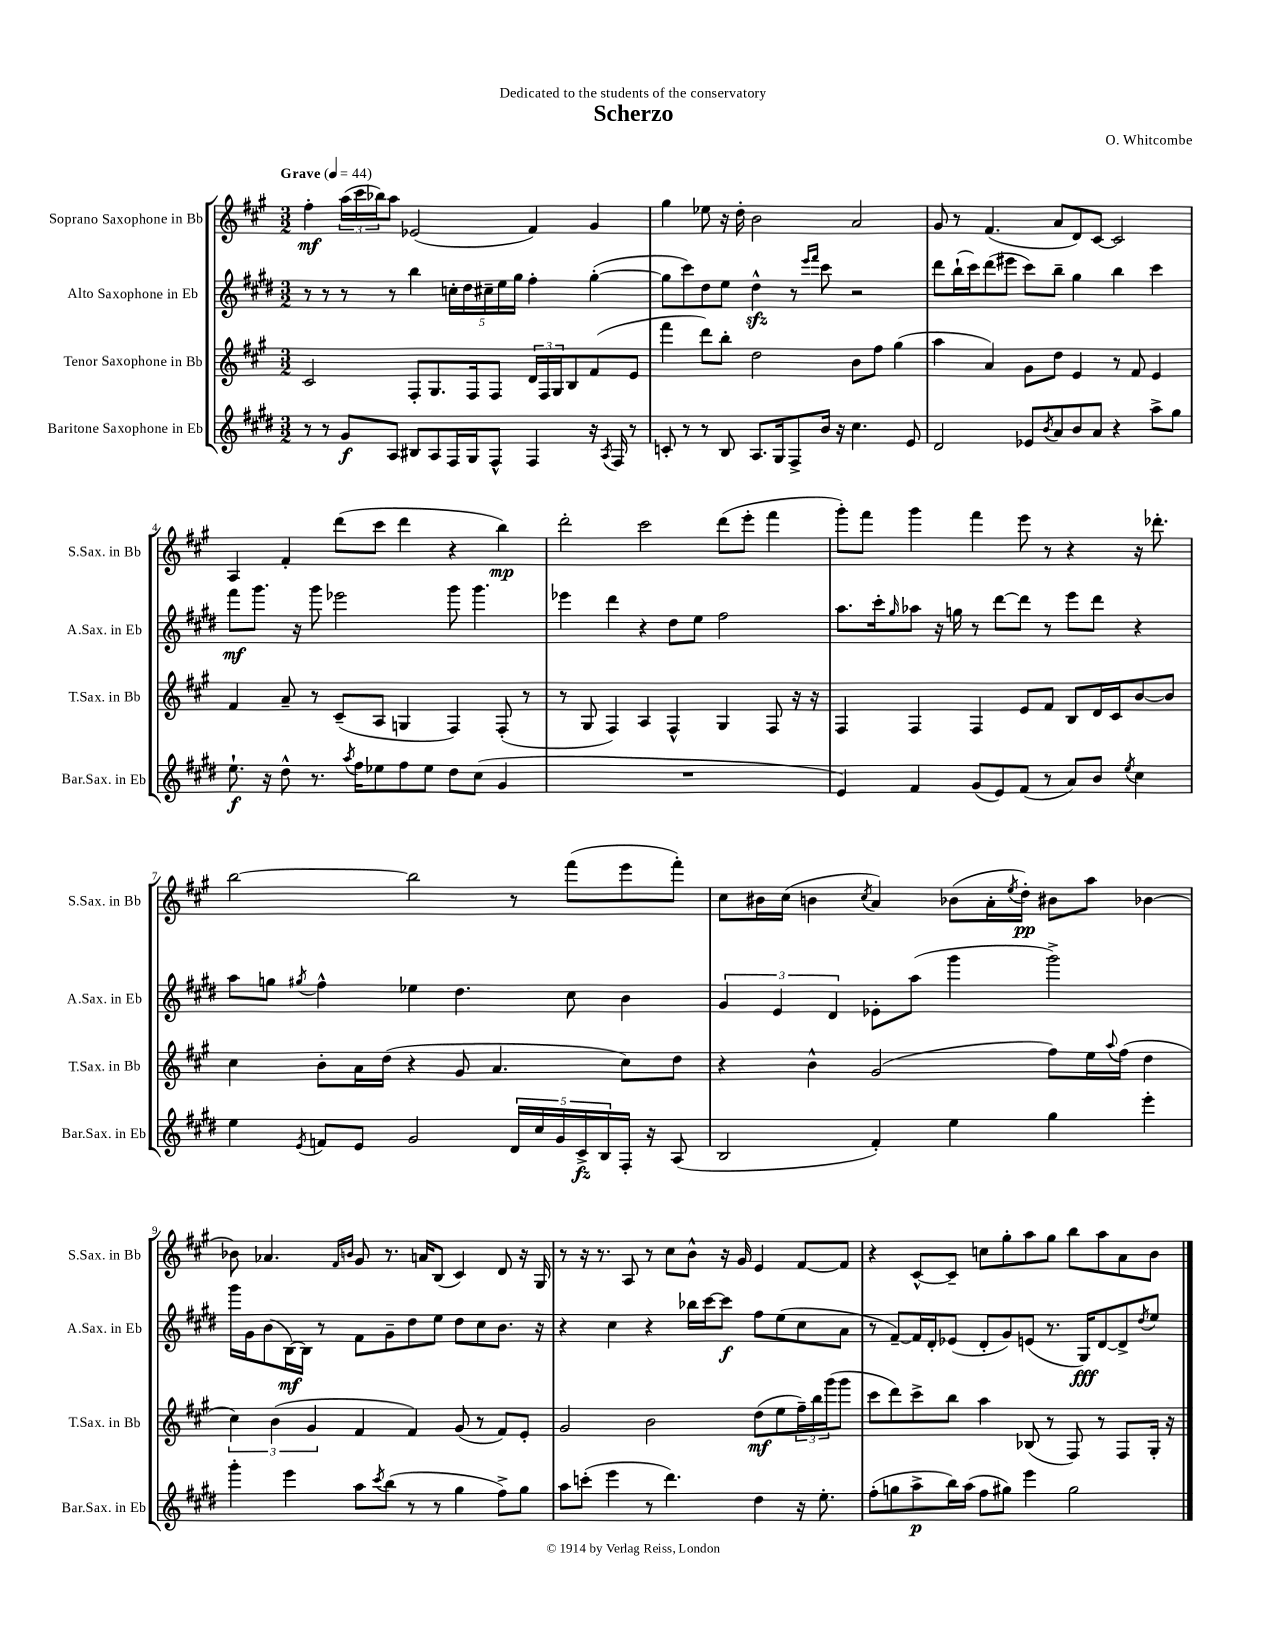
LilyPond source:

\header { title = "Scherzo" composer = "O. Whitcombe" dedication = "Dedicated to the students of the conservatory" }
<<
\new StaffGroup <<
\new Staff = "s0" \with { instrumentName = "Soprano Saxophone in Bb" shortInstrumentName = "S.Sax. in Bb" } {
    \clef treble \key a \major \numericTimeSignature \time 3/2 \tempo "Grave" 4 = 44
    fis''4-.\mf \tuplet 3/2 { a''16( cis'''16 bes''16) } a''8 ees'2( fis'4) gis'4 |
    gis''4 ees''8 r16 d''16-. b'2 a'2 |
    gis'8 r8 fis'4.( a'8 d'8) cis'8~ cis'2 |
    a4 fis'4-. d'''8( cis'''8 d'''4 r4 b''4\mp) |
    d'''2-. cis'''2 d'''8( e'''8-. fis'''4 |
    gis'''8-.) fis'''8 gis'''4 fis'''4 e'''8 r8 r4 r16 des'''8.-. |
    b''2~ b''2 r8 fis'''8( e'''8 fis'''8-.) |
    cis''8 bis'16 cis''16( b'4 \acciaccatura { cis''8 } a'4) bes'8( a'16-. \acciaccatura { e''8 } d''16-.\pp) bis'8 a''8 bes'4~ |
    bes'8 aes'4. \grace { fis'16 b'16 } gis'8 r8. a'16 b8( cis'4) d'8 r16 gis16 |
    r8 r16 r8. a8 r8 cis''8 b'8-^ r16 gis'16 e'4 fis'8~ fis'8 |
    r4 cis'8~-^ cis'8-- c''8 gis''8-. a''8 gis''8 b''8 a''8 a'8 b'8 \bar "|." |
}
\new Staff = "s1" \with { instrumentName = "Alto Saxophone in Eb" shortInstrumentName = "A.Sax. in Eb" } {
    \clef treble \key e \major \numericTimeSignature \time 3/2
    r8 r8 r8 r8 b''4 \tuplet 5/4 { c''16-. dis''16 cis''16-- e''16 gis''16 } fis''4-. gis''4~-.( |
    gis''8 cis'''8) dis''8 e''8 dis''4-^\sfz r8 \grace { e'''16 fis'''16 } cis'''8 r2 |
    dis'''8 b''16-!( cis'''16) dis'''8( eis'''8 cis'''8) b''8-- gis''4 b''4 cis'''4 |
    fis'''8\mf gis'''8. r16 gis'''8 ees'''2 gis'''8 gis'''4. |
    ees'''4 dis'''4 r4 dis''8 e''8 fis''2 |
    a''8. cis'''16-. \grace { gis''16 } aes''8 r16 g''16 r8 dis'''8~ dis'''8 r8 e'''8 dis'''8 r4 |
    a''8 g''8 \acciaccatura { gis''8 } fis''4-^ ees''4 dis''4. cis''8 b'4 |
    \tuplet 3/2 { gis'4 e'4 dis'4 } ees'8-. a''8( gis'''4 gis'''2->) |
    gis'''16 gis'16 b'8( b16~\mf) b16 r8 fis'8 gis'8-- dis''8 e''8 dis''8 cis''8 b'8. r16 |
    r4 cis''4 r4 bes''16 cis'''16~ cis'''8\f fis''8 e''8( cis''8 a'8 |
    r8 fis'8~--) fis'16 dis'16-. ees'8( dis'8-. gis'8) e'8( r8. gis16\fff) dis'8~ dis'8-> \acciaccatura { dis''8 } e''8 \bar "|." |
}
\new Staff = "s2" \with { instrumentName = "Tenor Saxophone in Bb" shortInstrumentName = "T.Sax. in Bb" } {
    \clef treble \key a \major \numericTimeSignature \time 3/2
    cis'2 fis8-. gis8. fis16 fis8 \tuplet 3/2 { d'16 fis16 gis16 } b8 fis'8( e'8 |
    fis'''4 d'''8) b''8-. d''2 b'8 fis''8 gis''4( |
    a''4 a'4) gis'8 d''8 e'4 r8 fis'8 e'4 |
    fis'4 a'8-- r8 cis'8--( a8 g4 fis4) fis8-.( r8 |
    r8 gis8 fis4) a4 fis4-^ gis4 fis8 r16 r16 |
    fis4 fis4 fis4 e'8 fis'8 b8 d'16 cis'16 b'8~ b'8 |
    cis''4 b'8-. a'16 d''16( r4 gis'8 a'4. cis''8) d''8 |
    r4 b'4-^ gis'2( fis''8) e''16 \appoggiatura { a''8 } fis''16( d''4 |
    \tuplet 3/2 { cis''4) b'4( gis'4 } fis'4 fis'4) gis'8( r8 fis'8) e'8-. |
    gis'2 b'2 d''8\mf( e''8 \tuplet 3/2 { fis''16--) b''16 gis'''16( } gis'''8 |
    cis'''8 d'''8) cis'''8-> b''8 a''4 bes8( r8 fis8) r8 fis8 gis16-. r16 \bar "|." |
}
\new Staff = "s3" \with { instrumentName = "Baritone Saxophone in Eb" shortInstrumentName = "Bar.Sax. in Eb" } {
    \clef treble \key e \major \numericTimeSignature \time 3/2
    r8 r8 gis'8\f a8 bis8 a8 fis16 gis16 fis8-^ fis4 r16 \acciaccatura { a8 } fis16 r8 |
    c'8-. r8 r8 b8 a8. gis16 fis8-> b'16 r16 cis''4. e'8 |
    dis'2 ees'8 \acciaccatura { b'8 } a'8 b'8 a'8 r4 a''8-> gis''8 |
    e''8.-!\f r16 dis''8-^ r8. \acciaccatura { a''8 } fis''16 ees''8 fis''8 ees''8 dis''8 cis''8( gis'4 |
    R1. |
    e'4) fis'4 gis'8( e'8) fis'8( r8 a'8) b'8 \acciaccatura { e''8 } cis''4 |
    e''4 \acciaccatura { e'8 } f'8 e'8 gis'2 \tuplet 5/4 { dis'16 cis''16 gis'16 cis'16->\fz b16 } fis16-. r16 a8( |
    b2 fis'4-.) e''4 gis''4 e'''4-. |
    gis'''4-. e'''4 a''8 \acciaccatura { cis'''8 } b''8( r8 r8 gis''4 fis''8->) gis''8 |
    a''8 c'''8-.( e'''4 r8 dis'''4.) dis''4 r16 e''8.-. |
    fis''8-.( g''8 a''8->\p b''16) a''16( fis''8 gis''8) e'''4 gis''2 \bar "|." |
}
>>
>>
